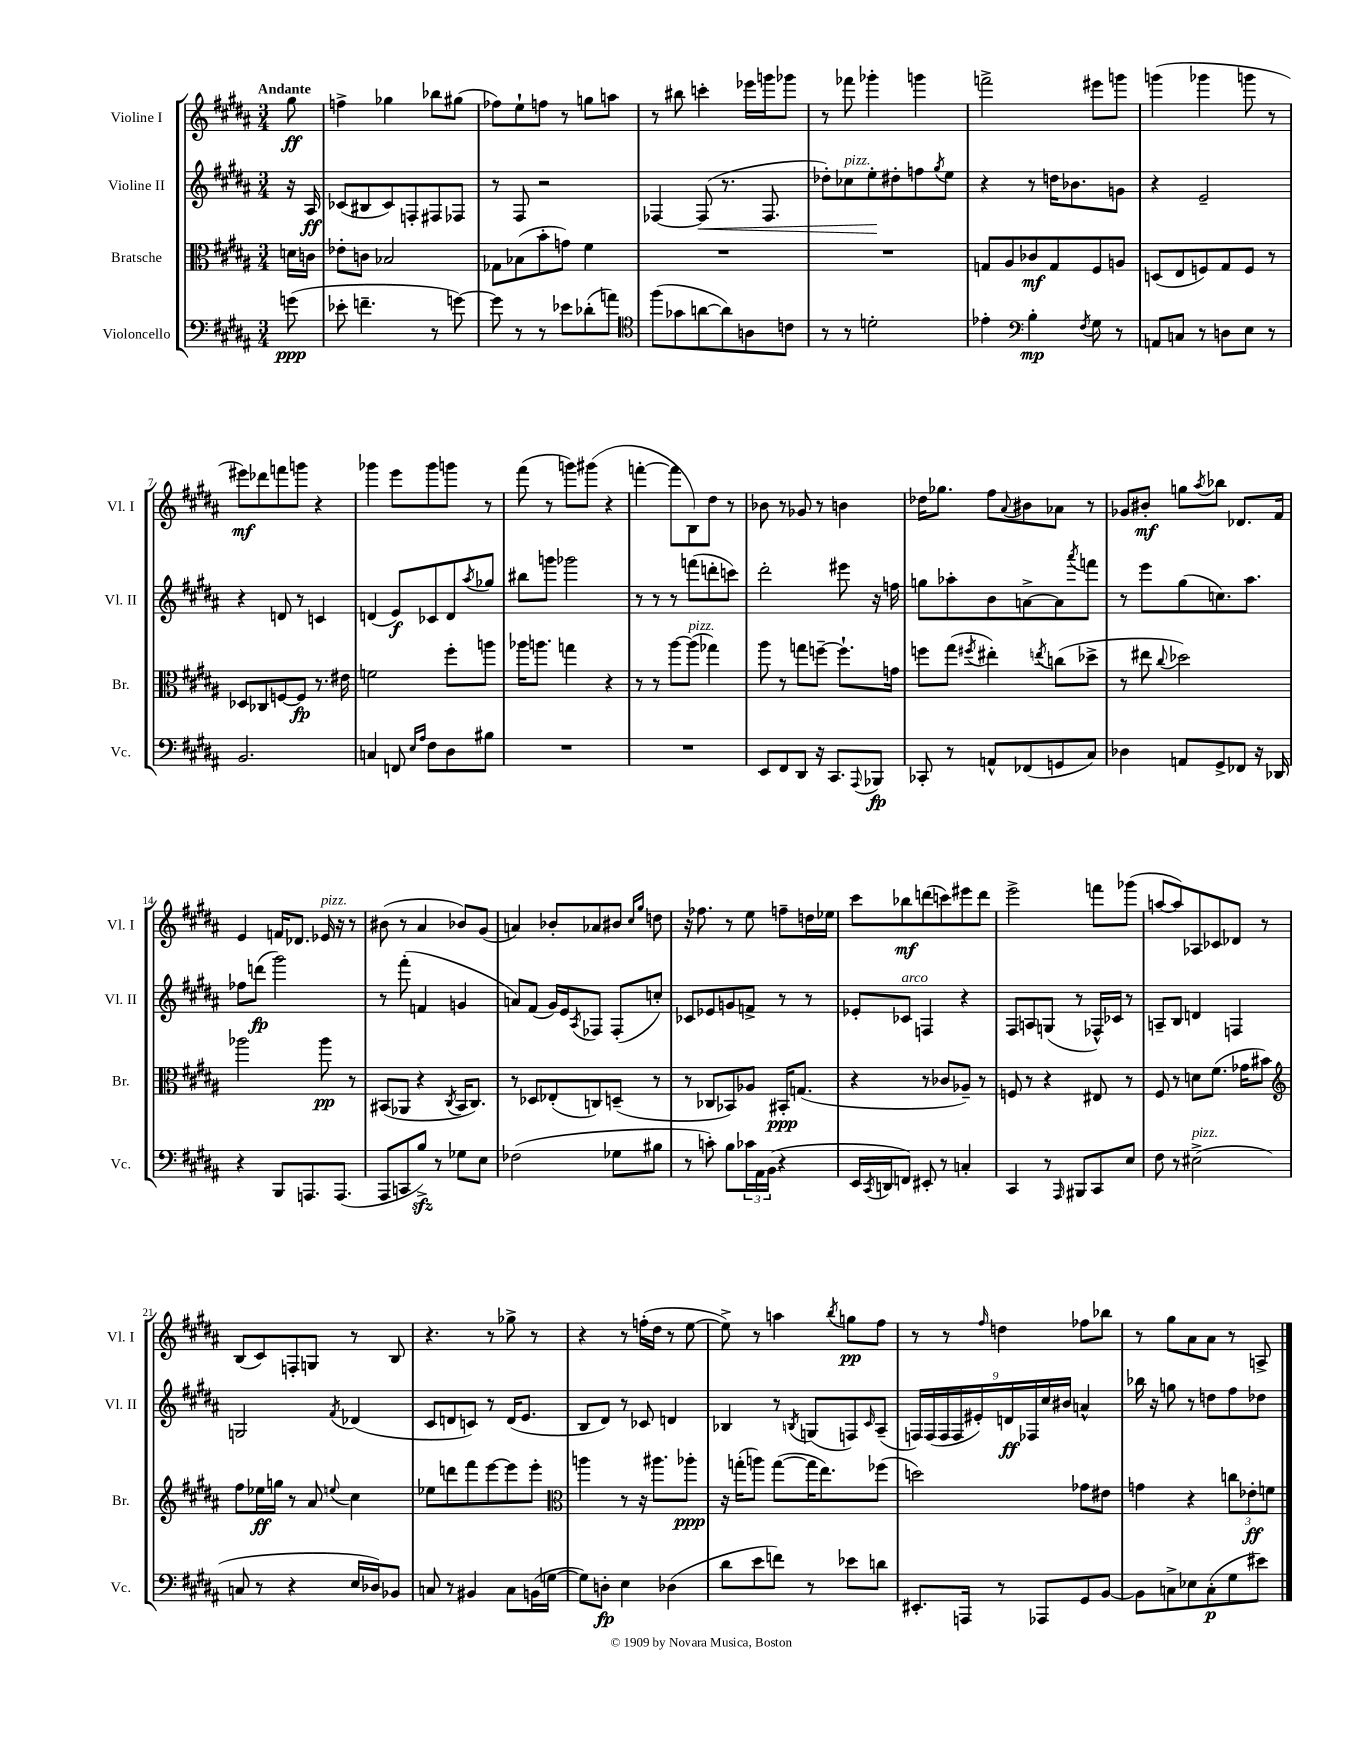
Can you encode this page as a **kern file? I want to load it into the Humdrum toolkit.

**kern	**dynam	**kern	**dynam	**kern	**dynam	**kern	**dynam
*part4	*part4	*part3	*part3	*part2	*part2	*part1	*part1
*staff4	*staff4	*staff3	*staff3	*staff2	*staff2	*staff1	*staff1
*I"Violoncello	*	*I"Bratsche	*	*I"Violine II	*	*I"Violine I	*
*I'Vc.	*	*I'Br.	*	*I'Vl. II	*	*I'Vl. I	*
*clefF4	*	*clefC3	*	*clefG2	*	*clefG2	*
*k[f#c#g#d#a#]	*	*k[f#c#g#d#a#]	*	*k[f#c#g#d#a#]	*	*k[f#c#g#d#a#]	*
*M3/4	*	*M3/4	*	*M3/4	*	*M3/4	*
=	=	=	=	=	=	=	=
!	!	!	!	!	!	!LO:TX:a:B:t=Andante	!
(8gn\	ppp	16dn\LL	.	16r	.	8gg#\	ff
.	.	16cn\JJ	.	16A#/	ff	.	.
=1	=1	=1	=1	=1	=1	=1	=1
8e-X'\	.	8e-X'\L	.	(8c-X/L	.	4ffn^\	.
4.fn~\	.	8cn\J	.	8B#X/	.	.	.
.	.	2B-X/	.	8c-/)	.	4gg-X\	.
.	.	.	.	8Fn'/	.	.	.
8r	.	.	.	8F#X/	.	8bb-X\L	.
[8gn\)	.	.	.	8F-X/J	.	(8gg#X\J	.
=2	=2	=2	=2	=2	=2	=2	=2
8g\]	.	8G-X\L	.	8r	.	8ff-X\L)	.
8r	.	(8B-X\	.	8F#/	.	8ee`\	.
8r	.	8b'\	.	2r	.	8ffn\J	.
8e-X\L	.	8gn\J)	.	.	.	8r	.
(8d-X'\	.	4f#\	.	.	.	8ggn\L	.
8an\J)	.	.	.	.	.	8aan\J	.
=3	=3	=3	=3	=3	=3	=3	=3
*clefC4	*	*	*	*	*	*	*
(8ff#\L	.	2.r	.	[4F-X/	.	8r	.
8g-X\	.	.	.	.	.	8bb#X\	.
!	!	!	!	!	!LO:HP:b	!	!
[8an\	.	.	.	(8F-/]	<	4cccn'\	.
8a\])	.	.	.	8.r	.	.	.
8An\	.	.	.	.	.	16eee-X\LL	.
.	.	.	.	8.F-/	.	16gggn\J	.
8cn\J	.	.	.	.	.	8ggg-X\J	.
=4	=4	=4	=4	=4	=4	=4	=4
8r	.	2.r	.	8dd-X'\L)	.	8r	.
!	!	!	!	!LO:TX:a:i:t=pizz.	!	!	!
8r	.	.	.	8cc-X\	.	8fff-X\	.
2dn'\	.	.	.	8ee'\	.	4ggg-X'\	.
.	.	.	.	8dd#X'\	[	.	.
.	.	.	.	8ffn\	.	4gggn\	.
.	.	.	.	8qgg#/	.	.	.
.	.	.	.	8ee\J	.	.	.
=5	=5	=5	=5	=5	=5	=5	=5
4e-X'\	.	8Gn/L	.	4r	.	2fffn^\	.
.	.	8A#/	.	.	.	.	.
*clefF4	*	*	*	*	*	*	*
4B'\	mp	8c-X/	mf	8r	.	.	.
.	.	8G/	.	16ddn\KL	.	.	.
.	.	.	.	8.b-X\	.	.	.
8qF#/	.	.	.	.	.	.	.
8G#\	.	8F#/	.	.	.	8eee#X\L	.
8r	.	8An/J	.	8gn\J	.	8gggn\J	.
=6	=6	=6	=6	=6	=6	=6	=6
8AAn/L	.	(8Dn/L	.	4r	.	(4gggn\	.
8Cn/J	.	8E/	.	.	.	.	.
8r	.	8Fn/)	.	2e~/	.	4ggg-X\	.
8Dn\L	.	8G#/	.	.	.	.	.
8E\J	.	8F/J	.	.	.	8gggn\	.
8r	.	8r	.	.	.	8r	.
!!LO:LB:g=z
=7	=7	=7	=7	=7	=7	=7	=7
2.BB/	.	8D-X/L	.	4r	.	8eee#X\L)	mf
.	.	8C-X/	.	.	.	8ddd-X\	.
.	.	[8Fn/	.	8dn/	.	8fffn\	.
.	.	8F/J]	fp	8r	.	8gggn\J	.
.	.	8.r	.	4cn/	.	4r	.
.	.	16e#X\	.	.	.	.	.
=8	=8	=8	=8	=8	=8	=8	=8
4Cn/	.	2fn\	.	(4dn/	.	4ggg-X\	.
8FFn/	.	.	.	8e/L)	f	8eee\L	.
16qqE/LL	.	.	.	.	.	.	.
16qqA#/JJ	.	.	.	.	.	.	.
8F#\L	.	.	.	8c-X/	.	8ggg-\	.
8D#\	.	8ff#'\L	.	8d/	.	8gggn\J	.
.	.	.	.	8qaa#/	.	.	.
8B#X\J	.	8aan\J	.	8gg-X/J	.	8r	.
=9	=9	=9	=9	=9	=9	=9	=9
2.r	.	16aa-X\KL	.	8bb#X\L	.	(8fff#\	.
.	.	8.aan\J	.	.	.	.	.
.	.	.	.	8gggn\J	.	8r	.
.	.	4ggn\	.	2ggg-X\	.	8gggn\L)	.
.	.	.	.	.	.	(8ggg#X\J	.
.	.	4r	.	.	.	4r	.
=10	=10	=10	=10	=10	=10	=10	=10
2.r	.	8r	.	8r	.	[4fffn'\	.
.	.	8r	.	8r	.	.	.
.	.	[8aa#\L	.	8r	.	8fff\L]	.
!	!	!LO:TX:a:i:t=pizz.	!	!	!	!	!
.	.	(8aa#\J]	.	(8fffn\L	.	8B\)	.
.	.	4gg-X\)	.	8dddn'\	.	8dd#\J	.
.	.	.	.	8cccn\J)	.	8r	.
=11	=11	=11	=11	=11	=11	=11	=11
8EE/L	.	8aa#\	.	2ddd#'\	.	8b-X\	.
8FF#/	.	8r	.	.	.	8r	.
8DD#/J	.	8ggn\L	.	.	.	8g-X/	.
16r	.	[8ffn~\J	.	.	.	8r	.
8.CC#/L	.	.	.	.	.	.	.
.	.	8.ff`\L]	.	8eee#X\	.	4bn\	.
8qqAAA#/	.	.	.	.	.	.	.
8BBB-X/J	fp	.	.	16r	.	.	.
.	.	16gn\Jk	.	16ffn\	.	.	.
=12	=12	=12	=12	=12	=12	=12	=12
8CC-X'/	.	8ffn\L	.	8ggn\L	.	16dd-X\KL	.
.	.	.	.	.	.	8.gg-X\J	.
8r	.	(8gg#\J	.	8aa-X'\	.	.	.
.	.	8qff#X/	.	.	.	.	.
8AAn^^/L	.	4ee#X'\)	.	8b\	.	8ff#\L	.
.	.	.	.	.	.	8qqa#/	.
(8FF-X/	.	.	.	[8an^\	.	8b#X\	.
.	.	8qeen/	.	.	.	.	.
8GGn/	.	(8ccn\L	.	8a\]	.	8a-X\J	.
.	.	.	.	8qaaa#/	.	.	.
8C#/J)	.	8dd-X^\J	.	8fffn\J	.	8r	.
=13	=13	=13	=13	=13	=13	=13	=13
4D-X\	.	8r	.	8r	.	8g-X/L	.
.	.	8ee#X\	.	8eee\L	.	8b#X'/J	mf
.	.	8qqcc#/	.	.	.	.	.
8AAn/L	.	2dd-X\)	.	(8gg#\	.	8ggn\L	.
.	.	.	.	.	.	8qaa#/	.
8GG#^/	.	.	.	8.ccn\)	.	8bb-X\J	.
8FF-X/J	.	.	.	.	.	8.d-X/L	.
.	.	.	.	8.aa#\J	.	.	.
16r	.	.	.	.	.	.	.
16DD-X/	.	.	.	.	.	16f#/Jk	.
!!LO:LB:g=z
=14	=14	=14	=14	=14	=14	=14	=14
4r	.	2aa-X\	.	8ff-X\L	.	4e/	.
.	.	.	.	(8dddn\J	fp	.	.
8BBB/L	.	.	.	2ggg#\)	.	16fn/KL	.
.	.	.	.	.	.	8.d-X/J	.
8.AAAn/	.	.	.	.	.	.	.
!	!	!	!	!	!	!LO:TX:a:i:t=pizz.	!
.	.	8aa-\	pp	.	.	16e-X/	.
(8.AAA/J	.	.	.	.	.	16r	.
.	.	8r	.	.	.	8r	.
=15	=15	=15	=15	=15	=15	=15	=15
8AAA#/L	.	(8BB#X/L	.	8r	.	(8b#X\	.
8CCn/	.	8AA-X/J	.	(8fff#'\	.	8r	.
8Bzz^/J)	.	4r	.	4fn/	.	4a#/	.
8r	.	.	.	.	.	.	.
.	.	8qC#/	.	.	.	.	.
8G-X\L	.	16BB#/KL	.	4gn/	.	8b-X/L)	.
.	.	8.C#/J)	.	.	.	.	.
8E\J	.	.	.	.	.	(8g#/J	.
=16	=16	=16	=16	=16	=16	=16	=16
(2F-X\	.	8r	.	8an/L)	.	4an/)	.
.	.	8D-X/L	.	(8f#/J	.	.	.
.	.	(8E-X'/	.	16g#/LL)	.	8b-X'/L	.
.	.	.	.	16e/J	.	.	.
.	.	.	.	8qA#/	.	.	.
.	.	8Cn/)	.	8F-X/J	.	8a-X/	.
8G-X\L	.	(8Dn~/J	.	(8F-'/L	.	8b#X/J	.
.	.	.	.	.	.	16qqcc#/LL	.
.	.	.	.	.	.	16qqgg#/JJ	.
8B#X\J	.	8r	.	8ccn'/J)	.	8ddn\	.
=17	=17	=17	=17	=17	=17	=17	=17
8r	.	8r	.	8c-X/L	.	16r	.
.	.	.	.	.	.	8.ff-X\	.
8cn'\)	.	8C-X/L	.	8e-X/	.	.	.
8B\L	.	8BB-X/)	.	8gn/	.	8r	.
24c-X\L	.	8A-X/J	.	8fn^/J	.	8ee\	.
24AA#\	.	.	.	.	.	.	.
(24BB\JJ	.	.	.	.	.	.	.
4r	.	16BB#X'/KL	ppp	8r	.	8ffn~\L	.
.	.	(8.Gn/J	.	.	.	.	.
.	.	.	.	8r	.	16ddn\L	.
.	.	.	.	.	.	16ee-X\JJ	.
=18	=18	=18	=18	=18	=18	=18	=18
16EE/LL	.	4r	.	8e-X'/L	.	8ccc#\L	.
8qCC#/	.	.	.	.	.	.	.
16DDn/J	.	.	.	.	.	.	.
!	!	!	!	!LO:TX:a:i:t=arco	!	!	!
8FFn/J)	.	.	.	8c-X/J	.	8bb-X\	mf
8EE#X'/	.	8r	.	4Fn/	.	(8dddn\	.
8r	.	8c-X/L	.	.	.	8cccn\)	.
4Cn'/	.	8A-X~/J)	.	4r	.	8eee#X\	.
.	.	8r	.	.	.	8ddd\J	.
=19	=19	=19	=19	=19	=19	=19	=19
4CC#/	.	8Fn/	.	8F#/L	.	2eee^\	.
.	.	8r	.	8An/	.	.	.
8r	.	4r	.	(8Gn/J	.	.	.
16qqAAA#/	.	.	.	.	.	.	.
8BBB#X/L	.	.	.	8r	.	.	.
8CC#/	.	8E#X/	.	16F-X^^/LL)	.	8fffn\L	.
.	.	.	.	16c-X/JJ	.	.	.
8E/J	.	8r	.	8r	.	(8ggg-X\J	.
=20	=20	=20	=20	=20	=20	=20	=20
8F#\	.	8F#/	.	8An~/L	.	[8aan/L	.
8r	.	8r	.	8B/J	.	8aa/])	.
!LO:TX:a:i:t=pizz.	!	!	!	!	!	!	!
(2E#X^\	.	8dn\L	.	4dn/	.	8A-X/	.
.	.	(8.f#\J	.	.	.	8c-X/	.
.	.	.	.	4Fn/	.	8d-X/J	.
.	.	16g-X\KL	.	.	.	.	.
.	.	8b#X\J)	.	.	.	8r	.
!!LO:LB:g=z
=21	=21	=21	=21	=21	=21	=21	=21
*	*	*clefG2	*	*	*	*	*
8Cn/	.	8ff#\L	.	2Gn/	.	(8B/L	.
8r	.	16ee-X\L	ff	.	.	8c#/)	.
.	.	16ggn\JJ	.	.	.	.	.
4r	.	8r	.	.	.	8Fn'/	.
.	.	8a#/	.	.	.	8Gn/J	.
.	.	8qqeen/	.	8qf#/	.	.	.
16E/LL	.	4cc#\	.	(4d-X/	.	8r	.
16D-X/J)	.	.	.	.	.	.	.
8BB-X/J	.	.	.	.	.	8B/	.
=22	=22	=22	=22	=22	=22	=22	=22
8Cn/	.	8ee-X\L	.	8c#/L	.	4.r	.
8r	.	8dddn\	.	8dn/	.	.	.
4BB#X/	.	8fff#\	.	8cn/J)	.	.	.
.	.	[8eee\	.	8r	.	8r	.
8C\L	.	8eee\]	.	(16d/KL	.	8gg-X^\	.
.	.	.	.	8.e/J	.	.	.
(16BBn\L	.	8eee'\J	.	.	.	8r	.
[16Gn\JJ	.	.	.	.	.	.	.
=23	=23	=23	=23	=23	=23	=23	=23
*	*	*clefC3	*	*	*	*	*
8G\L])	.	4aan\	.	8B/L	.	4r	.
8Dn'\J	fp	.	.	8d#/J)	.	.	.
4E\	.	8r	.	8r	.	8r	.
.	.	16r	.	8c-X/	.	(16ffn'\LL	.
.	.	8.aa#X\L	.	.	.	16dd#\JJ	.
(4D-X\	.	.	.	4dn/	.	8r	.
.	.	8aa-X'\J	ppp	.	.	[8ee\	.
=24	=24	=24	=24	=24	=24	=24	=24
8d#\L	.	16r	.	4B-X/	.	8ee^\])	.
.	.	(16ggn'\KL	.	.	.	.	.
8e\	.	8aan\J)	.	.	.	8r	.
8fn\J)	.	([8gg\L	.	8r	.	4aan\	.
.	.	.	.	8qBn/	.	.	.
8r	.	16gg\K]	.	(8Gn/L	.	.	.
.	.	8.ee\)	.	.	.	.	.
.	.	.	.	.	.	8qbb/	.
8e-X\L	.	.	.	8Fn/)	.	8ggn\L	pp
.	.	.	.	16qqc#/	.	.	.
8dn\J	.	(8ff-X\J	.	(8A#~/J	.	8ff#\J	.
=25	=25	=25	=25	=25	=25	=25	=25
8.EE#X'/L	.	2ddn\)	.	18Fn/LL)	.	8r	.
.	.	.	.	(18F/	.	.	.
.	.	.	.	18F/	.	.	.
.	.	.	.	.	.	8r	.
.	.	.	.	18F/	.	.	.
16AAAn/Jk	.	.	.	.	.	.	.
.	.	.	.	18e#X'/)	.	.	.
.	.	.	.	.	.	16qqff#/	.
8r	.	.	.	.	.	4ddn\	.
.	.	.	.	18dn/	ff	.	.
.	.	.	.	18F-X/	.	.	.
8AAA-X/L	.	.	.	.	.	.	.
.	.	.	.	18cc#/	.	.	.
.	.	.	.	18b#X/JJ	.	.	.
8GG#/	.	8g-X\L	.	4an^^/	.	8ff-X\L	.
[8BB/J	.	8e#X\J	.	.	.	8bb-X\J	.
=26	=26	=26	=26	=26	=26	=26	=26
8BB\L]	.	4gn\	.	16bb-X\	.	8r	.
.	.	.	.	16r	.	.	.
8Cn^\	.	.	.	8ggn\	.	8gg#\L	.
8E-X\	.	4r	.	8r	.	8a#\	.
(8C'\	p	.	.	8ddn\L	.	8a#\J	.
8G#\	.	12ccn\L	.	8ff#\	.	8r	.
.	.	12e-X'\	ff	.	.	.	.
8e#X\J)	.	.	.	8dd-X\J	.	8An^/	.
.	.	12fn\J	.	.	.	.	.
==	==	==	==	==	==	==	==
*-	*-	*-	*-	*-	*-	*-	*-
